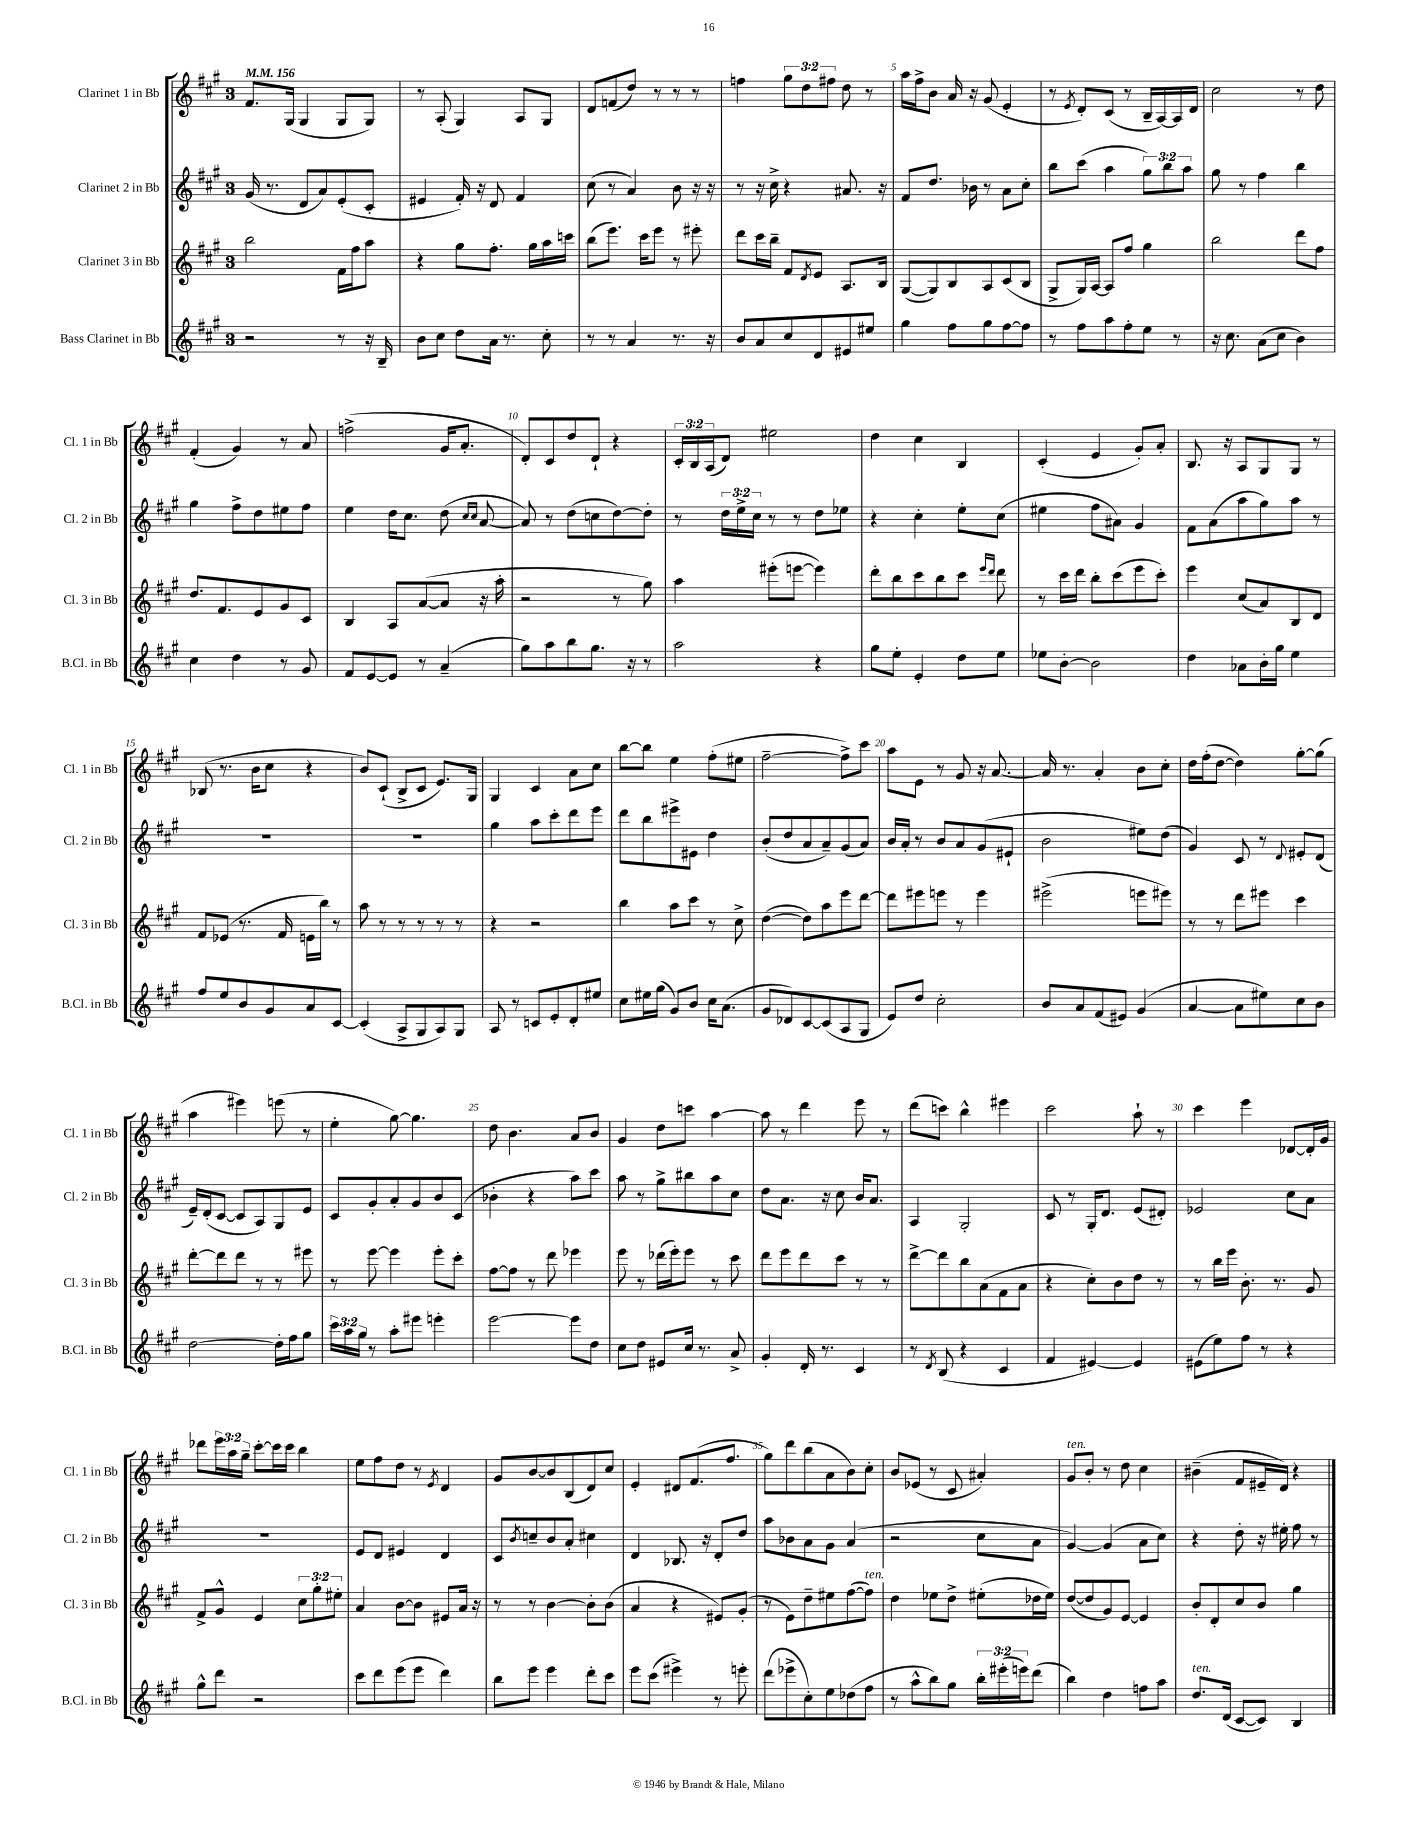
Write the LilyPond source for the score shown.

<<
\new StaffGroup <<
\new Staff = "s0" \with { instrumentName = "Clarinet 1 in Bb" shortInstrumentName = "Cl. 1 in Bb" } {
    \clef treble \key a \major \once \override Staff.TimeSignature.style = #'single-digit \time 3/4 \override Staff.TupletNumber.text = #tuplet-number::calc-fraction-text \tempo 4 = 156
    fis'8. gis16( gis4 gis8 gis8) |
    r8 a8-.( gis4) a8 gis8 |
    d'8 f'8( d''8) r8 r8 r8 |
    f''4 \tuplet 3/2 { gis''8 d''8 fis''8 } d''8 r8 |
    a''16 fis''16-> b'8 a'16 r16 gis'8( e'4-. |
    r8 \acciaccatura { e'8 } d'8-.) cis'8( r8 b16-- a16~) a16 d'16 |
    cis''2 r8 d''8 |
    fis'4-.( gis'4) r8 a'8 |
    f''2->( gis'16 a'8.-. |
    d'8-.) cis'8 d''8 d'8-! r4 |
    \tuplet 3/2 { cis'16-. b16 a16( } d'8) eis''2 |
    d''4 cis''4 b4 |
    cis'4-.( e'4 gis'8-.) a'8-. |
    b8. r16 a8 gis8 gis8 r8 |
    bes8( r8. b'16 cis''8 r4 |
    b'8) cis'8-!( b8-> cis'8 e'8.) gis16 |
    gis4 cis'4 a'8 cis''8 |
    b''8~ b''8 e''4 fis''8-.( eis''8 |
    fis''2~-- fis''8->) cis'''8 |
    a''8 e'8 r8 gis'8 r16 a'8.~ |
    a'16 r8. a'4-. b'8 cis''8-. |
    d''16 fis''16-.( d''8~ d''4) gis''8~-. gis''8( |
    a''4 eis'''4) e'''8( r8 |
    e''4-. gis''8~) gis''4. |
    d''8 b'4. a'8 b'8 |
    gis'4 d''8 c'''8 a''4~ |
    a''8 r8 d'''4 e'''8 r8 |
    d'''8( c'''8) b''4-^ eis'''4 |
    cis'''2 a''8-! r8 |
    cis'''4 e'''4 des'8~ des'16-. gis'16 |
    des'''8 \tuplet 3/2 { e'''16 a''16 gis''16-- } cis'''8~-. cis'''16 cis'''16 b''4 |
    e''8 fis''8 d''8 r8 \acciaccatura { e'8 } d'4 |
    gis'8 b'8~ b'8 b8( d'8) cis''8 |
    e'4-. dis'8 fis'8.( fis''8. |
    gis''8) d'''8 b''8( a'8 b'8) cis''8-. |
    b'8 ees'8( r8 cis'8 ais'4-.) |
    gis'8^\markup { \italic "ten." } b'8-. r8 d''8 cis''4 |
    bis'4--( fis'8 eis'16-- d'16) r4 \bar "|." |
}
\new Staff = "s1" \with { instrumentName = "Clarinet 2 in Bb" shortInstrumentName = "Cl. 2 in Bb" } {
    \clef treble \key a \major \once \override Staff.TimeSignature.style = #'single-digit \time 3/4 \override Staff.TupletNumber.text = #tuplet-number::calc-fraction-text
    gis'16( r8. d'8 a'8) e'8-.( cis'8-. |
    eis'4 fis'16-.) r16 d'8 fis'4 |
    cis''8( r8 a'4) b'8 r16 r16 |
    r8 r16 cis''16-> r4 ais'8. r16 |
    fis'8 d''8. bes'16 r8 a'8 cis''8-. |
    b''8 cis'''8( a''4 \tuplet 3/2 { gis''8) b''8 a''8 } |
    gis''8 r8 fis''4 b''4 |
    gis''4 fis''8-> d''8 eis''8 fis''8 |
    e''4 d''16 cis''8. d''8( \grace { cis''16 cis''16 } a'8~ |
    a'8) r8 d''8( c''8 d''8~) d''8-. |
    r8 \tuplet 3/2 { d''16 e''16-> cis''16 } r8 r8 d''8 ees''8 |
    r4 cis''4-. e''8-. cis''8( |
    eis''4 fis''8 ais'8) gis'4 |
    fis'8 a'8( a''8 gis''8) a''8 r8 |
    R2. |
    R2. |
    gis''4 a''8 cis'''8-. d'''8 e'''8 |
    d'''8 b''8 eis'''8-> eis'8 d''4 |
    b'8-.( d''8 a'8 a'8--) gis'8( a'8) |
    b'16 a'16-. r8 b'8 a'8 gis'8( eis'8-! |
    b'2 eis''8) d''8( |
    gis'4) cis'8 r8 \appoggiatura { d'8 } eis'8-. d'8( |
    e'16--) d'16-.( cis'8~ cis'8 a8) gis8 e'8 |
    cis'8 gis'8-. a'8-. gis'8 b'8 cis'8( |
    bes'4-. r4 a''8) cis'''8 |
    a''8 r8 gis''8-> bis''8 a''8 cis''8 |
    d''8 a'8. r16 cis''8 b'16 a'8. |
    a4 gis2-. |
    cis'8 r8 gis16-. d'8. e'8( dis'8-.) |
    ees'2 cis''8 a'8 |
    R2. |
    e'8 d'8 eis'4 d'4 |
    cis'8 \acciaccatura { b'8 } c''8-- b'8 a'8-. cis''4 |
    d'4 bes8. r16 d'8-. d''8 |
    a''8 bes'8 a'8 gis'8 a'4( |
    r2 cis''8 a'8 |
    gis'4~) gis'4( a'8 cis''8) |
    r4 d''8-. r16 eis''16-. fis''8 r8 \bar "|." |
}
\new Staff = "s2" \with { instrumentName = "Clarinet 3 in Bb" shortInstrumentName = "Cl. 3 in Bb" } {
    \clef treble \key a \major \once \override Staff.TimeSignature.style = #'single-digit \time 3/4 \override Staff.TupletNumber.text = #tuplet-number::calc-fraction-text
    b''2 fis'16 fis''16 a''8 |
    r4 gis''8 fis''8.-. gis''16 a''16 c'''16 |
    b''8( e'''8.) cis'''16 e'''8 r8 eis'''8-. |
    d'''8 cis'''16 b''16-- fis'8 \acciaccatura { d'8 } e'8 a8. b16 |
    gis8~( gis8) b8 a8 cis'8( b8 |
    gis8-> gis16) a16~ a8 fis''8 gis''4 |
    b''2 d'''8 fis''8 |
    d''8. fis'8. e'8 gis'8 cis'8 |
    b4 a8 a'8~( a'8 r16 a''16-. |
    r2 r8 gis''8) |
    a''4 eis'''8-.( e'''8~ e'''4) |
    d'''8-. b''8 cis'''8 b''8 cis'''8 \grace { e'''16 d'''16 } d'''8 |
    r8 cis'''16 d'''16 b''8-. cis'''8( e'''8 cis'''8-.) |
    e'''4 cis''8( a'8) b8 d'8 |
    fis'8 ees'8( r8. fis'16 e'16 b''16) r8 |
    a''8 r8 r8 r8 r8 r8 |
    r4 r2 |
    b''4 a''8 cis'''8 r8 cis''8-> |
    d''4~( d''8) a''8 e'''8 d'''8~ |
    d'''8 eis'''8 e'''8 r8 e'''4 |
    eis'''2->( e'''8 eis'''8) |
    r8 r8 d'''8 eis'''8 cis'''4 |
    d'''8~-. d'''8 d'''8 r8 r8 eis'''8 |
    r8 e'''8~ e'''4 e'''8-. cis'''8-. |
    fis''8~ fis''8 r8 d'''8 ees'''4 |
    e'''8 r8 des'''16( e'''16-.) e'''8 r8 cis'''8 |
    d'''8 e'''8 d'''8 cis'''8 r8 r8 |
    d'''8~-> d'''8 b''8 a'8( fis'8 a'8 |
    r4 cis''8-.) b'8 d''8 r8 |
    r8 b''16 e'''16 b'8.-. r8. gis'8 |
    fis'8-> gis'8-^ e'4 \tuplet 3/2 { cis''8 gis''8-. eis''8-. } |
    a'4 b'8~ b'8 eis'8 a'16 r16 |
    r8 r8 b'4~ b'8-. b'8( |
    a'4 r4 eis'8) gis'8-.( |
    r8 e'8) d''8-- eis''8 fis''8~( fis''8^\markup { \italic "ten." }) |
    d''4 ees''8 d''8-> eis''8-.( des''16 eis''16) |
    d''8~( d''8 gis'8) e'8~ e'4 |
    b'8-. d'8-. cis''8 b'8 gis''4 \bar "|." |
}
\new Staff = "s3" \with { instrumentName = "Bass Clarinet in Bb" shortInstrumentName = "B.Cl. in Bb" } {
    \clef treble \key a \major \once \override Staff.TimeSignature.style = #'single-digit \time 3/4 \override Staff.TupletNumber.text = #tuplet-number::calc-fraction-text
    r2 r8 r16 b16-- |
    b'8 cis''8 d''8 a'16 r8. cis''8-. |
    r8 r8 a'4 r8. r16 |
    b'8 a'8 cis''8 d'8 eis'8 eis''8 |
    gis''4 fis''8 gis''8 fis''8~ fis''8 |
    r8 fis''8 a''8 fis''8-. e''8 r8 |
    r16 cis''8. a'8( cis''8 b'4) |
    cis''4 d''4 r8 gis'8 |
    fis'8 e'8~ e'8 r8 a'4--( |
    gis''8) a''8 b''8 gis''8. r16 r8 |
    a''2 r4 |
    gis''8 e''8-. e'4-. d''8 e''8 |
    ees''8 b'8~-. b'2 |
    d''4 aes'8 b'16-. gis''16 e''4 |
    fis''8 e''8 b'8 gis'8 a'8 cis'8~ |
    cis'4-.( a8-> gis8 a8) gis8 |
    a8 r8 c'8 e'8-. d'8-. eis''8 |
    cis''8 eis''16 gis''16( gis'8) b'8 cis''16 a'8.( |
    gis'8 des'8) cis'8~ cis'8( a8 gis8 |
    e'8) d''8 cis''2-. |
    b'8 a'8 fis'8( eis'8) gis'4( |
    a'4~ a'8 eis''8) cis''8 b'8 |
    d''2~ d''16-. fis''16 gis''8 |
    \tuplet 3/2 { cis'''16 a''16 gis''16 } r8 a''8-. eis'''8 e'''4-. |
    e'''2~ e'''8 d''8 |
    cis''8 d''8 eis'8 cis''16 r8. a'8-> |
    gis'4-. d'16-. r8. cis'4 |
    r8 \acciaccatura { d'8 } b8( r4 cis'4 |
    fis'4 eis'4~) eis'4 |
    eis'8( e''8) fis''8 r8 r4 |
    gis''8-^ d'''8 r2 |
    cis'''8 d'''8 e'''8( e'''8 d'''4) |
    b''8 e'''8 e'''4 d'''8-. cis'''8 |
    e'''8 cis'''8( eis'''4->) r8 e'''8-. |
    d'''8( ees'''8-> cis''8-.) e''8 des''8( fis''8 |
    r8 a''8-^ b''8) gis''8 \tuplet 3/2 { b''16-. eis'''16-.( e'''16) } d'''8( |
    b''4) d''4 f''8 a''8 |
    d''8.^\markup { \italic "ten." } d'16( cis'8~ cis'8) b4 \bar "|." |
}
>>
>>
\layout { \context { \Score \override BarNumber.break-visibility = ##(#f #t #t) barNumberVisibility = #(every-nth-bar-number-visible 5) } }
